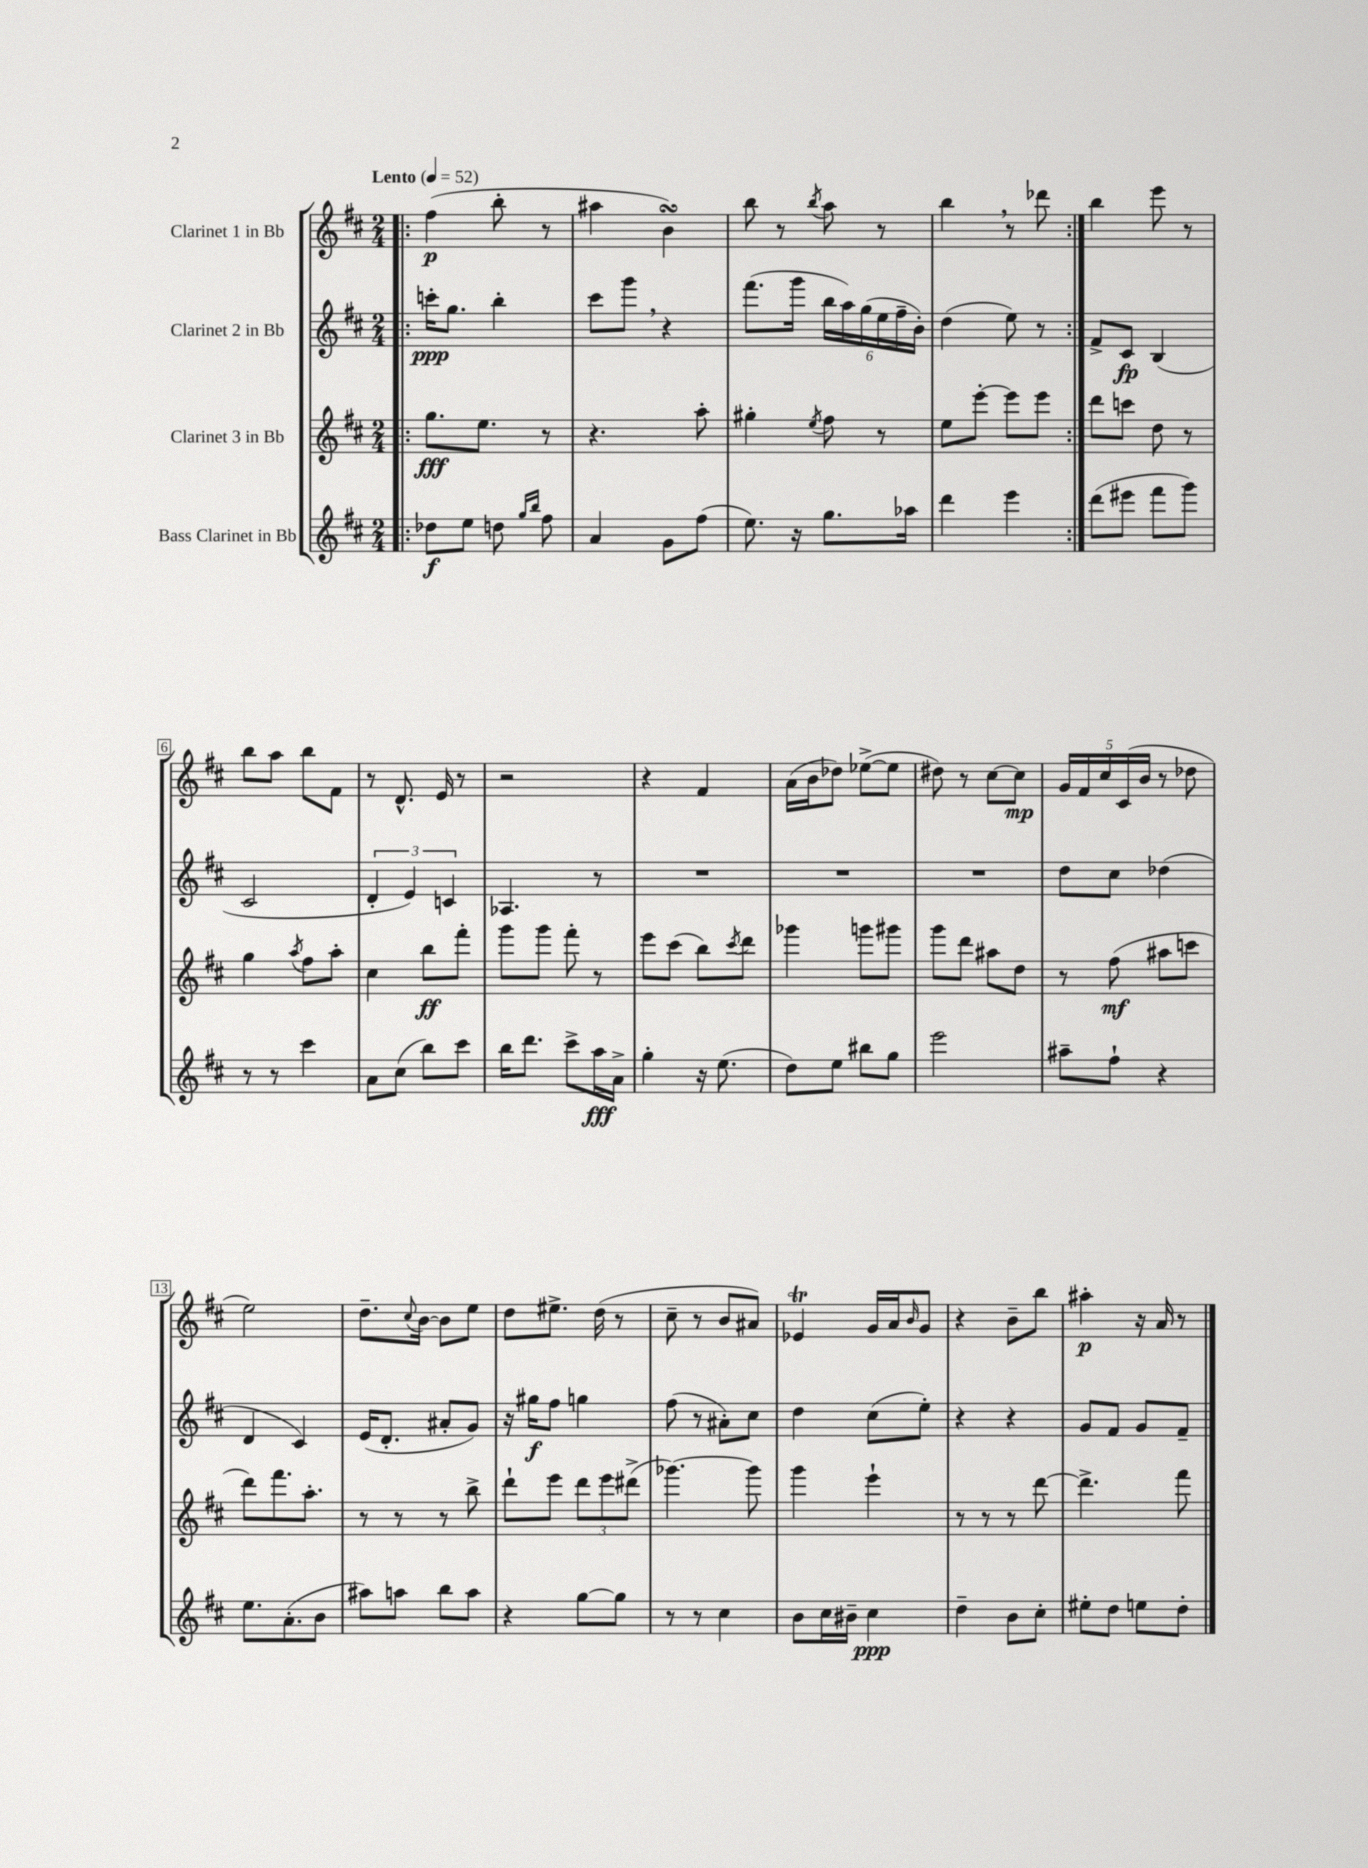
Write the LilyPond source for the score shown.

<<
\new StaffGroup <<
\new Staff = "s0" \with { instrumentName = "Clarinet 1 in Bb" } {
    \clef treble \key d \major \numericTimeSignature \time 2/4 \tempo "Lento" 4 = 52
    \repeat volta 2 { \bar ".|:" fis''4\p( b''8-. r8 |
    ais''4 b'4\turn) |
    b''8 r8 \acciaccatura { b''8 } a''8 r8 |
    b''4 \breathe r8 des'''8 | }
    b''4 e'''8 r8 |
    b''8 a''8 b''8 fis'8 |
    r8 d'8.-^ e'16 r8 |
    r2 |
    r4 fis'4 |
    a'16( b'16 des''8) ees''8~->( ees''8 |
    dis''8) r8 cis''8~ cis''8\mp |
    \tuplet 5/4 { g'16 fis'16 cis''16 cis'16( b'16 } r8 des''8 |
    e''2) |
    d''8.-- \appoggiatura { cis''8 } b'16~ b'8 e''8 |
    d''8 eis''8.-> d''16( r8 |
    cis''8-- r8 b'8 ais'8) |
    ees'4\trill g'16 a'16 \grace { b'16 } g'8 |
    r4 b'8-- b''8 |
    ais''4-.\p r16 a'16 r8 \bar "|." |
}
\new Staff = "s1" \with { instrumentName = "Clarinet 2 in Bb" } {
    \clef treble \key d \major \numericTimeSignature \time 2/4
    \repeat volta 2 { \bar ".|:" c'''16-.\ppp g''8. b''4-. |
    cis'''8 g'''8 \breathe r4 |
    fis'''8.( g'''16 \tuplet 6/4 { b''16 a''16) g''16( e''16 fis''16-- b'16-.) } |
    d''4( e''8) r8 | }
    fis'8-> cis'8\fp b4( |
    cis'2 |
    \tuplet 3/2 { d'4-. e'4) c'4 } |
    aes4. r8 |
    R2 |
    R2 |
    R2 |
    d''8 cis''8 des''4( |
    d'4 cis'4) |
    e'16( d'8.-. ais'8-. g'8) |
    r16 gis''16\f fis''8 g''4 |
    fis''8( r8 ais'8-.) cis''8 |
    d''4 cis''8( e''8-.) |
    r4 r4 |
    g'8 fis'8 g'8 fis'8-- \bar "|." |
}
\new Staff = "s2" \with { instrumentName = "Clarinet 3 in Bb" } {
    \clef treble \key d \major \numericTimeSignature \time 2/4
    \repeat volta 2 { \bar ".|:" g''8.\fff e''8. r8 |
    r4. a''8-. |
    gis''4-. \acciaccatura { e''8 } fis''8 r8 |
    e''8 e'''8~-. e'''8 e'''8 | }
    d'''8 c'''8 d''8 r8 |
    g''4 \acciaccatura { a''8 } fis''8 a''8-. |
    cis''4 b''8\ff fis'''8-. |
    g'''8 g'''8 fis'''8-. r8 |
    e'''8 cis'''8( b''8) \acciaccatura { cis'''8 } d'''8 |
    ges'''4 g'''8 gis'''8 |
    g'''8 d'''8 ais''8 d''8 |
    r8 fis''8\mf( ais''8 c'''8 |
    d'''8) fis'''8. a''8.-. |
    r8 r8 r8 b''8-> |
    d'''8-! e'''8 \tuplet 3/2 { d'''8 e'''8 dis'''8->( } |
    ges'''4.~) ges'''8 |
    g'''4 e'''4-! |
    r8 r8 r8 d'''8~ |
    d'''4.-> fis'''8 \bar "|." |
}
\new Staff = "s3" \with { instrumentName = "Bass Clarinet in Bb" } {
    \clef treble \key d \major \numericTimeSignature \time 2/4
    \repeat volta 2 { \bar ".|:" des''8\f e''8 d''8 \grace { g''16 b''16 } fis''8 |
    a'4 g'8 fis''8( |
    e''8.) r16 g''8. aes''16 |
    d'''4 e'''4 | }
    d'''8( eis'''8 fis'''8 g'''8) |
    r8 r8 cis'''4 |
    a'8 cis''8( b''8) cis'''8 |
    b''16 d'''8. cis'''8-> a''16\fff a'16-> |
    g''4-. r16 e''8.( |
    d''8) e''8 bis''8 g''8 |
    e'''2 |
    ais''8-- fis''8-! r4 |
    e''8. a'8.-.( b'8 |
    ais''8) a''8 b''8 a''8 |
    r4 g''8~ g''8 |
    r8 r8 cis''4 |
    b'8 cis''16 bis'16-- cis''4\ppp |
    d''4-- b'8 cis''8-. |
    eis''8-. d''8 e''8 d''8-. \bar "|." |
}
>>
>>
\layout { \context { \Score \override BarNumber.stencil = #(make-stencil-boxer 0.1 0.3 ly:text-interface::print) } }
